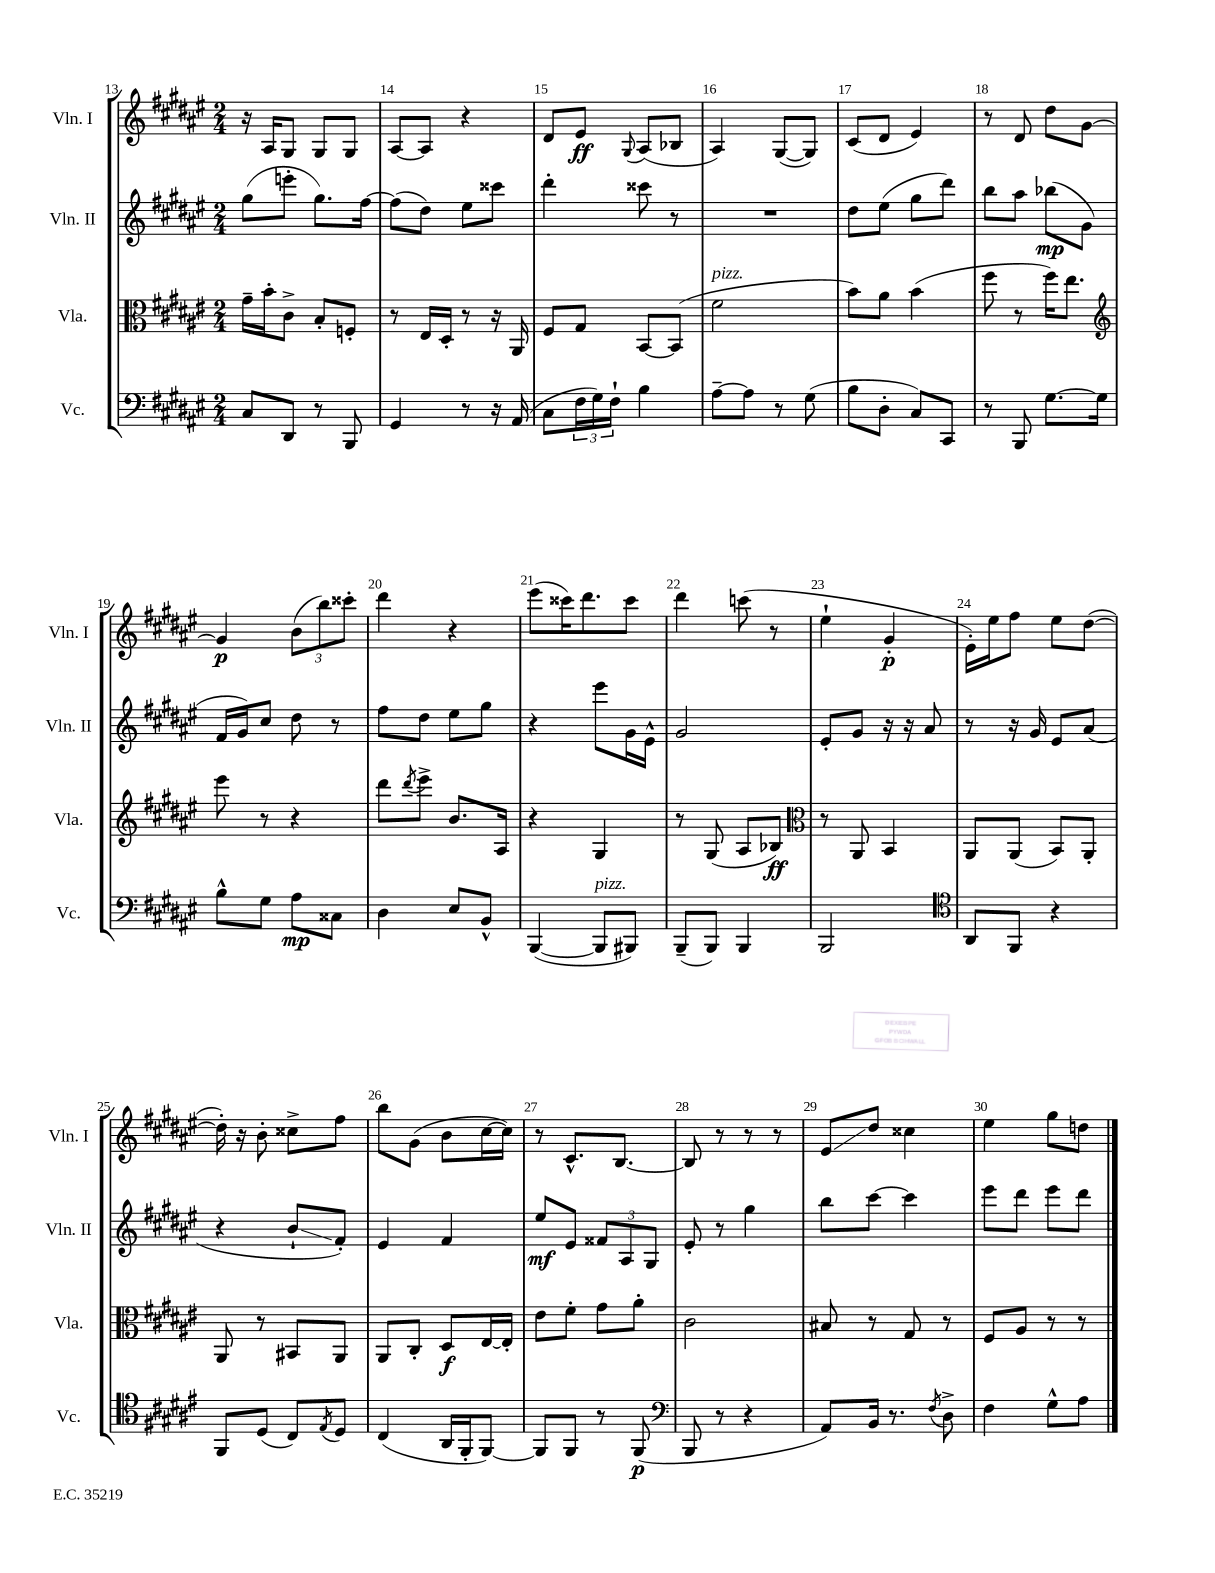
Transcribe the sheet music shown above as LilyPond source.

<<
\new StaffGroup <<
\new Staff = "s0" \with { instrumentName = "Vln. I" shortInstrumentName = "Vln. I" } {
    \clef treble \key fis \major \numericTimeSignature \time 2/4
    r16 ais16 gis8 gis8 gis8 |
    ais8~ ais8 r4 |
    dis'8 eis'8\ff \appoggiatura { gis8 } ais8( bes8 |
    ais4) gis8~( gis8) |
    cis'8( dis'8 eis'4) |
    r8 dis'8 dis''8 gis'8~ |
    gis'4\p \tuplet 3/2 { b'8( b''8) cisis'''8-. } |
    dis'''4 r4 |
    eis'''8( cisis'''16) dis'''8. cisis'''8 |
    dis'''4 c'''8( r8 |
    eis''4-! gis'4-.\p |
    eis'16-.) eis''16 fis''8 eis''8 dis''8~( |
    dis''16-.) r16 b'8-. cisis''8-> fis''8 |
    b''8 gis'8( b'8 cis''16~ cis''16) |
    r8 cis'8.-^ b8.~ |
    b8 r8 r8 r8 |
    eis'8\glissando dis''8 cisis''4 |
    eis''4 gis''8 d''8 \bar "|." |
}
\new Staff = "s1" \with { instrumentName = "Vln. II" shortInstrumentName = "Vln. II" } {
    \clef treble \key fis \major \numericTimeSignature \time 2/4
    gis''8( e'''8-. gis''8.) fis''16~ |
    fis''8( dis''8) eis''8 cisis'''8 |
    dis'''4-. cisis'''8 r8 |
    R2 |
    dis''8 eis''8( gis''8 dis'''8) |
    b''8 ais''8 bes''8\mp( gis'8 |
    fis'16 gis'16) cis''8 dis''8 r8 |
    fis''8 dis''8 eis''8 gis''8 |
    r4 eis'''8 gis'16 eis'16-^ |
    gis'2 |
    eis'8-. gis'8 r16 r16 ais'8 |
    r8 r16 gis'16 eis'8 ais'8( |
    r4 b'8-!\glissando fis'8-.) |
    eis'4 fis'4 |
    eis''8\mf eis'8 \tuplet 3/2 { fisis'8 ais8 gis8 } |
    eis'8-. r8 gis''4 |
    b''8 cis'''8~ cis'''4 |
    eis'''8 dis'''8 eis'''8 dis'''8 \bar "|." |
}
\new Staff = "s2" \with { instrumentName = "Vla." shortInstrumentName = "Vla." } {
    \clef alto \key fis \major \numericTimeSignature \time 2/4
    gis'16-- b'16-. cis'8-> b8-. f8-. |
    r8 eis16 dis16-. r8 r16 ais,16 |
    fis8 gis8 b,8~ b,8( |
    fis'2^\markup { \italic "pizz." } |
    b'8) ais'8 b'4( |
    fis''8 r8 fis''16) eis''8. |
    \clef treble eis'''8 r8 r4 |
    dis'''8 \acciaccatura { dis'''8 } eis'''8-> b'8. ais16 |
    r4 gis4 |
    r8 gis8( ais8 bes8\ff) |
    \clef alto r8 ais,8 b,4 |
    ais,8 ais,8( b,8) ais,8-. |
    ais,8 r8 bis,8 ais,8 |
    ais,8 cis8-. dis8\f eis16~ eis16-. |
    eis'8 fis'8-. gis'8 ais'8-. |
    cis'2 |
    bis8 r8 gis8 r8 |
    fis8 ais8 r8 r8 \bar "|." |
}
\new Staff = "s3" \with { instrumentName = "Vc." shortInstrumentName = "Vc." } {
    \clef bass \key fis \major \numericTimeSignature \time 2/4
    cis8 dis,8 r8 b,,8 |
    gis,4 r8 r16 ais,16( |
    cis8 \tuplet 3/2 { fis16 gis16) fis16-! } b4 |
    ais8~-- ais8 r8 gis8( |
    b8 dis8-. cis8) cis,8 |
    r8 b,,8 gis8.~ gis16 |
    b8-^ gis8 ais8\mp cisis8 |
    dis4 eis8 b,8-^ |
    b,,4~( b,,8^\markup { \italic "pizz." } bis,,8) |
    b,,8--( b,,8) b,,4 |
    b,,2 |
    \clef tenor ais,8 fis,8 r4 |
    fis,8 dis8( cis8) \acciaccatura { eis8 } dis8 |
    cis4( ais,16 fis,16-. fis,8~) |
    fis,8 fis,8 r8 fis,8\p( |
    \clef bass b,,8 r8 r4 |
    ais,8) b,16 r8. \acciaccatura { fis8 } dis8-> |
    fis4 gis8-^ ais8 \bar "|." |
}
>>
>>
\layout { \context { \Score currentBarNumber = #13 \override BarNumber.break-visibility = ##(#f #t #t) barNumberVisibility = #all-bar-numbers-visible } }
